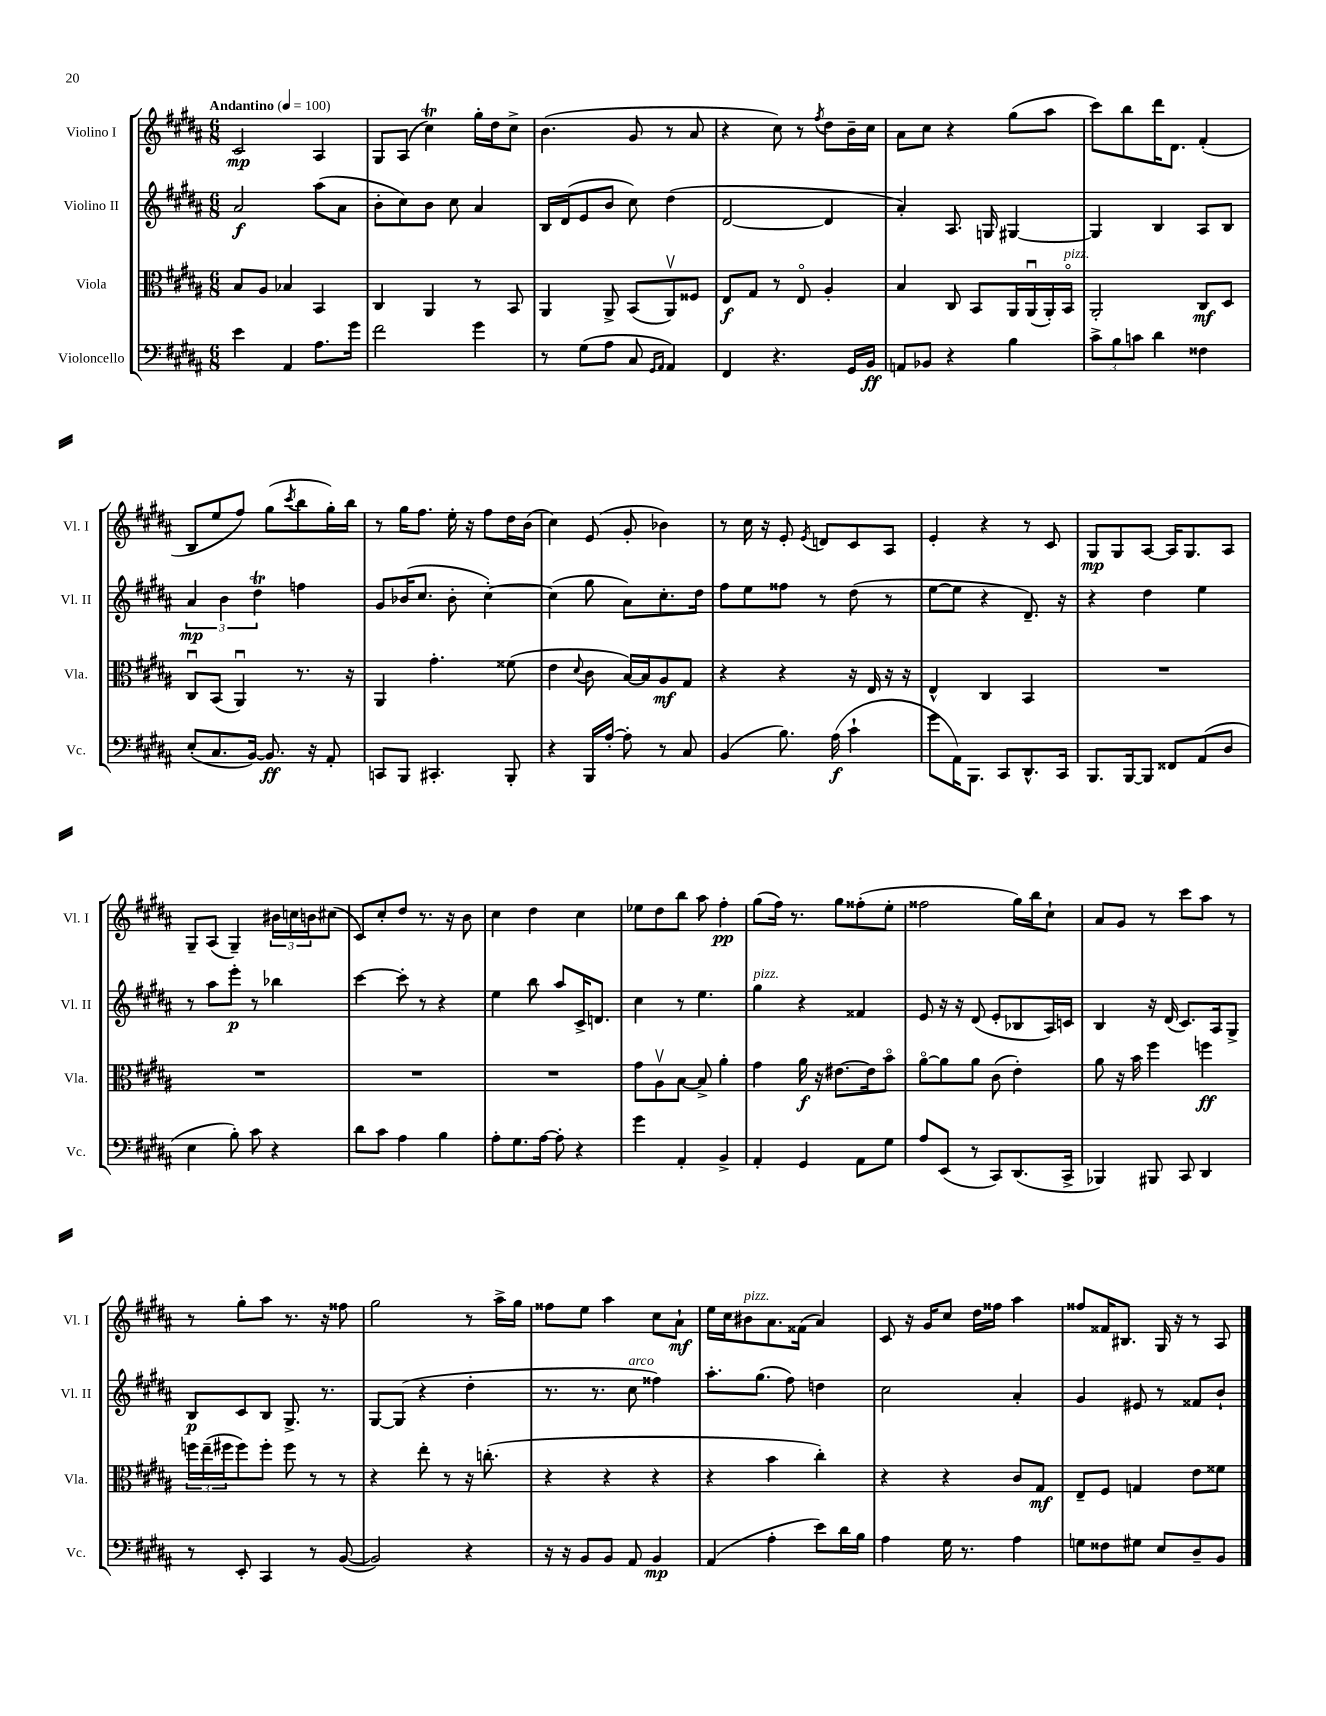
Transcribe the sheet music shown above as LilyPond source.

<<
\new StaffGroup <<
\new Staff = "s0" \with { instrumentName = "Violino I" shortInstrumentName = "Vl. I" } {
    \clef treble \key b \major \numericTimeSignature \time 6/8 \tempo "Andantino" 4 = 100
    cis'2\mp ais4 |
    gis8 ais8( cis''4\trill) gis''16-. dis''16 cis''8-> |
    b'4.( gis'8 r8 ais'8 |
    r4 cis''8) r8 \acciaccatura { fis''8 } dis''8 b'16-- cis''16 |
    ais'8 cis''8 r4 gis''8( ais''8 |
    cis'''8) b''8 dis'''16 dis'8. fis'4-.( |
    b8 e''8 fis''8) gis''8( \acciaccatura { cis'''8 } b''8 gis''16-.) b''16 |
    r8 gis''16 fis''8. e''16-. r16 fis''8 dis''16 b'16( |
    cis''4) e'8( gis'8-. bes'4) |
    r8 cis''16 r16 e'8-. \acciaccatura { e'8 } d'8 cis'8 ais8 |
    e'4-. r4 r8 cis'8 |
    gis8\mp gis8 ais8~ ais16 gis8. ais8 |
    gis8-- ais8( gis4--) \tuplet 3/2 { bis'16 c''16 b'16 } cis''8( |
    cis'8) cis''8-. dis''8 r8. r16 b'8 |
    cis''4 dis''4 cis''4 |
    ees''8 dis''8 b''8 ais''8 fis''4-.\pp |
    gis''8( fis''16) r8. gis''8 fisis''8-.( e''8-. |
    fisis''2 gis''16) b''16 cis''8-! |
    ais'8 gis'8 r8 cis'''8 ais''8 r8 |
    r8 gis''8-. ais''8 r8. r16 fisis''8 |
    gis''2 r8 ais''16-> gis''16 |
    fisis''8 e''8 ais''4 cis''8 ais'8-!\mf |
    e''16 cis''16 bis'8^\markup { \italic "pizz." } ais'8. fisis'16( ais'4) |
    cis'8 r16 gis'16 cis''8 dis''16 fisis''16 ais''4 |
    fisis''8 fisis'16 bis8. gis16 r16 r8 ais8 \bar "|." |
}
\new Staff = "s1" \with { instrumentName = "Violino II" shortInstrumentName = "Vl. II" } {
    \clef treble \key b \major \numericTimeSignature \time 6/8
    ais'2\f ais''8( ais'8 |
    b'8-. cis''8) b'8 cis''8 ais'4 |
    b16 dis'16( e'8 b'8 cis''8) dis''4( |
    dis'2~ dis'4 |
    ais'4-.) ais8. g16 gis4~ |
    gis4 b4 ais8 b8 |
    \tuplet 3/2 { ais'4\mp b'4 dis''4\trill } f''4 |
    gis'8 bes'16( cis''8. bes'8-. cis''4~-.) |
    cis''4( gis''8 ais'8) cis''8.-. dis''16 |
    fis''8 e''8 fisis''8 r8 dis''8( r8 |
    e''8~ e''8 r4 dis'8.--) r16 |
    r4 dis''4 e''4 |
    r8 ais''8 e'''8-.\p r8 bes''4 |
    cis'''4~ cis'''8-. r8 r4 |
    e''4 b''8 ais''8 cis'16-> d'8. |
    cis''4 r8 e''4. |
    gis''4^\markup { \italic "pizz." } r4 fisis'4 |
    e'8 r16 r16 dis'8( e'8-. bes8 ais16) c'16 |
    b4 r16 dis'16( cis'8.) ais16 gis8-> |
    b8\p cis'8 b8 gis8.-> r8. |
    gis8~ gis8( r4 dis''4-. |
    r8. r8. cis''8^\markup { \italic "arco" } fisis''4) |
    ais''8.-. gis''8.( fis''8) d''4 |
    cis''2 ais'4-. |
    gis'4 eis'8 r8 fisis'8 b'8-! \bar "|." |
}
\new Staff = "s2" \with { instrumentName = "Viola" shortInstrumentName = "Vla." } {
    \clef alto \key b \major \numericTimeSignature \time 6/8
    b8 ais8 bes4 b,4 |
    cis4 ais,4 r8 b,8 |
    ais,4 ais,8-> b,8( ais,8\upbow) fisis8 |
    e8\f gis8 r8 e8\flageolet ais4-. |
    b4 cis8 b,8 ais,16 ais,16\downbow( ais,16-.) b,16\flageolet^\markup { \italic "pizz." } |
    ais,2-. cis8\mf dis8 |
    cis8\downbow b,8( ais,4\downbow) r8. r16 |
    ais,4 gis'4.-. fisis'8( |
    e'4 \appoggiatura { dis'8 } cis'8 b16~) b16 ais8\mf gis8 |
    r4 r4 r16 e16 r16 r16 |
    e4-^ cis4 b,4 |
    R2. |
    R2. |
    R2. |
    R2. |
    gis'8 ais8\upbow b8~ b8-> ais'4-. |
    gis'4 ais'16\f r16 eis'8.~ eis'16 b'8\flageolet |
    ais'8~\flageolet ais'8 ais'8 cis'8( e'4-.) |
    ais'8 r16 b'16 fis''4 f''4\ff |
    \tuplet 3/2 { f''16 e''16--( fis''16 } fis''8) fis''8-. fis''8 r8 r8 |
    r4 e''8-. r8 r16 c''8.-.( |
    r4 r4 r4 |
    r4 b'4 cis''4-.) |
    r4 r4 cis'8 gis8\mf |
    e8-- fis8 g4 e'8 fisis'8 \bar "|." |
}
\new Staff = "s3" \with { instrumentName = "Violoncello" shortInstrumentName = "Vc." } {
    \clef bass \key b \major \numericTimeSignature \time 6/8
    e'4 ais,4 ais8. gis'16 |
    fis'2 gis'4 |
    r8 gis8( ais8 cis8 \grace { gis,16 ais,16 } ais,4) |
    fis,4 r4. gis,16 b,16\ff |
    a,8 bes,8 r4 b4 |
    \tuplet 3/2 { cis'8-> b8 c'8 } dis'4 fisis4 |
    e8-.( cis8. b,16~) b,8.\ff r16 ais,8-. |
    c,8 b,,8 cis,4.-. b,,8-. |
    r4 b,,16 ais16~-. ais8-. r8 cis8 |
    b,4( b8.) ais16\f( cis'4-! |
    gis'8 ais,16) b,,8. cis,8 dis,8.-^ cis,16 |
    b,,8. b,,16~ b,,8 fisis,8 ais,8( dis8 |
    e4 b8-.) cis'8 r4 |
    dis'8 cis'8 ais4 b4 |
    ais8-. gis8. ais16~ ais8-. r4 |
    gis'4 ais,4-. b,4-> |
    ais,4-. gis,4 ais,8 gis8 |
    ais8 e,8( r8 cis,8) dis,8.( cis,16-> |
    bes,,4) bis,,8 cis,8 dis,4 |
    r8 e,8-. cis,4 r8 b,8~( |
    b,2) r4 |
    r16 r16 b,8 b,8 ais,8 b,4\mp |
    ais,4( ais4-. e'8) dis'16 b16 |
    ais4 gis16 r8. ais4 |
    g8 fisis8 gis8 e8 dis8-- b,8 \bar "|." |
}
>>
>>
\layout { \context { \Score \remove "Bar_number_engraver" } }
